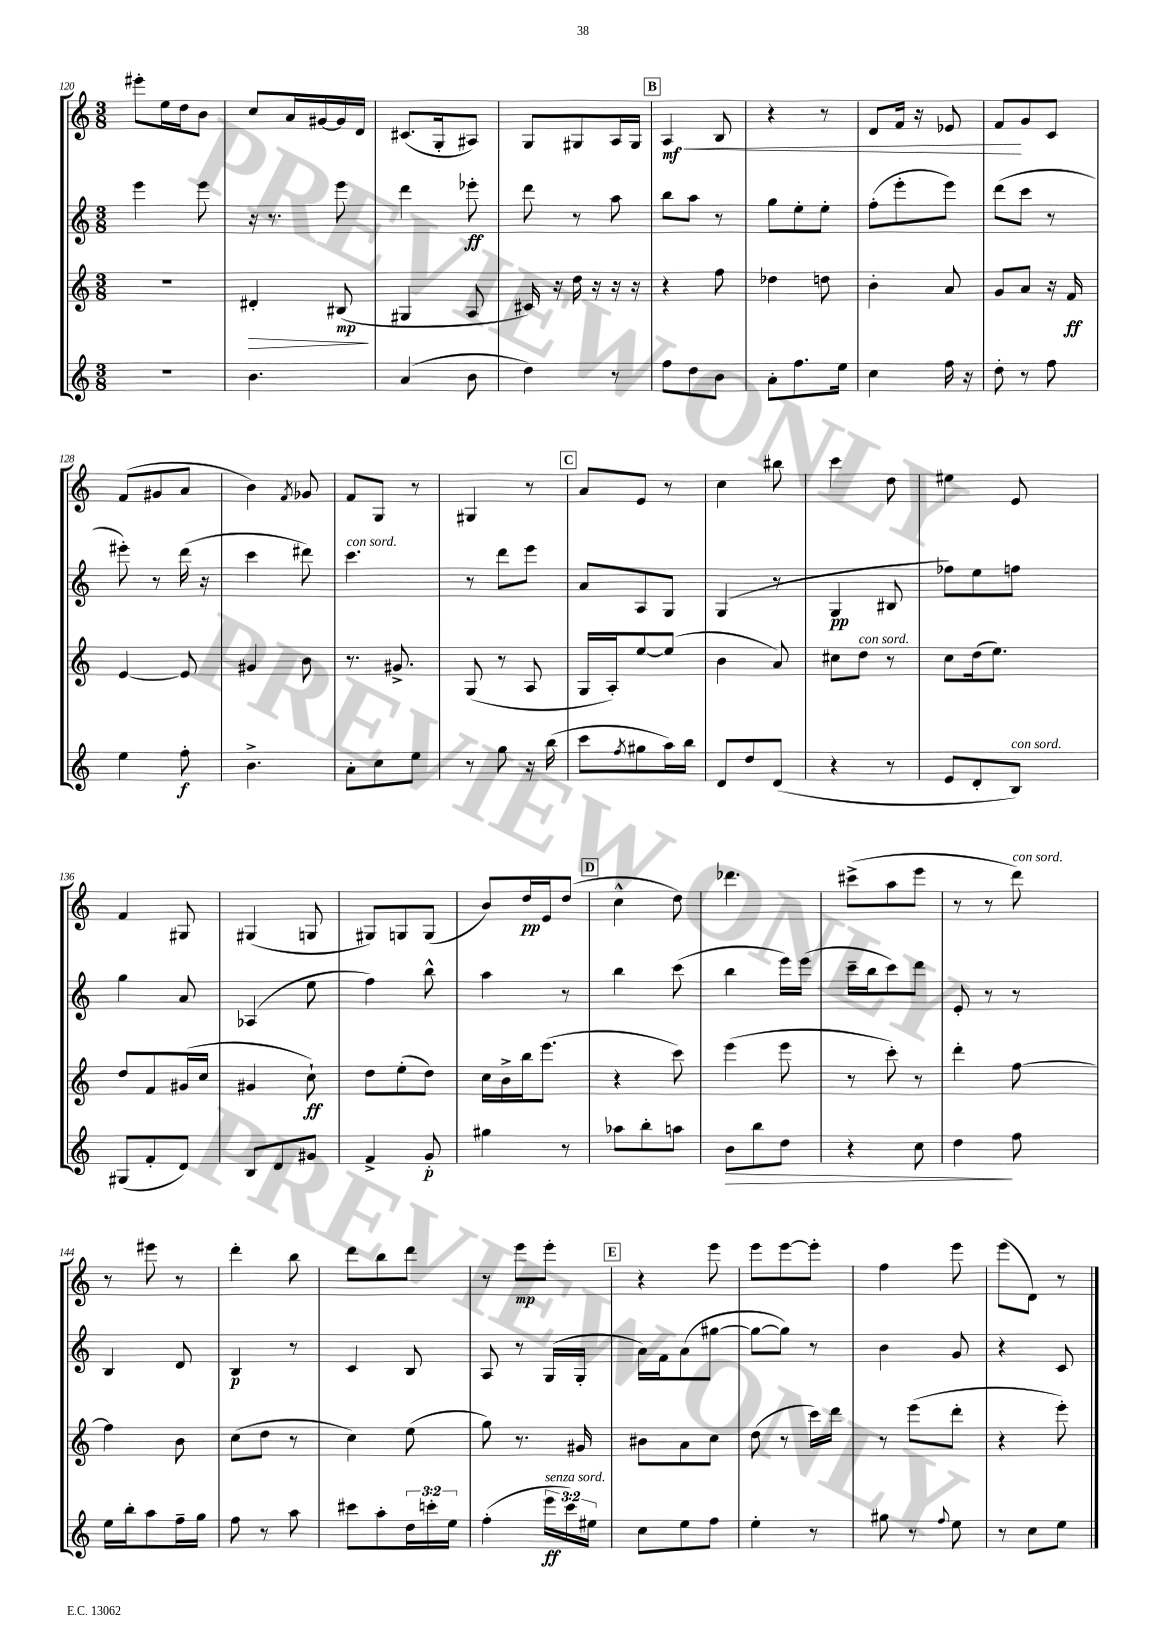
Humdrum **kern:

**kern	**kern	**kern	**kern
*staff4	*staff3	*staff2	*staff1
*clefG2	*clefG2	*clefG2	*clefG2
*k[]	*k[]	*k[]	*k[]
*M3/8	*M3/8	*M3/8	*M3/8
4.r	4.r	4eee	8eee#'
.	.	.	16ee
.	.	.	16dd
.	.	8eee	8b
=	=	=	=
4.b	4d#'	16r	8cc
.	.	8.r	.
.	.	.	16a
.	.	.	[16g#
.	(8B#	8eee	16g#]
.	.	.	16d
=	=	=	=
(4a	4G#	4ddd	(8.c#
.	.	.	16G'
8b	8A	8eee-'	8A#)
=	=	=	=
4dd)	16c#)	8ddd	8G
.	16r	.	.
.	16dd	8r	8G#
.	16r	.	.
8r	16r	8aa	16A
.	16r	.	16G#
=	=	=	=
8ff	4r	8bb	4A
8dd	.	8aa	.
8b	8ff	8r	8B
=	=	=	=
8a'	4dd-	8gg	4r
8.ff	.	8ee'	.
.	8dd	8ee'	8r
16ee	.	.	.
=	=	=	=
4cc	4b'	(8ff'	8d
.	.	8eee'	16f
.	.	.	16r
16ff	8a	8eee)	8e-
16r	.	.	.
=	=	=	=
8dd'	8g	(8ddd	8f
8r	8a	8ccc	8g
8ff	16r	8r	8c
.	16f	.	.
=	=	=	=
4ee	[4e	8eee#')	(8f
.	.	8r	8g#
8ff'	8e]	(16ddd	8a
.	.	16r	.
=	=	=	=
4.b^	4g#	4ccc	4b)
.	.	.	8qf
.	8b	8ddd#)	8g-
=	=	=	=
8a'	8.r	4.ccc	8f
8cc	.	.	8G
.	8.g#^	.	.
8ee	.	.	8r
=	=	=	=
8r	(8G	8r	4G#
8gg	8r	8ddd	.
16r	8A	8eee	8r
(16bb	.	.	.
=	=	=	=
8ccc	16G	8a	8a
.	16A')	.	.
8qff	.	.	.
8gg#	[8ee	8A	8e
16aa)	(8ee]	8G	8r
16bb	.	.	.
=	=	=	=
8d	4b	(4G	4cc
8dd	.	.	.
(8d	8a)	8r	8bb#
=	=	=	=
4r	8cc#	4G	4ccc
.	8dd	.	.
8r	8r	8B#	8dd
=	=	=	=
8e	8cc	8ff-)	4ee#
8d'	(16dd	8ee	.
.	8.ee)	.	.
8B)	.	8ff	8e
=	=	=	=
(8G#	8dd	4gg	4f
8f'	8f	.	.
8d)	(16g#	8a	8G#
.	16cc	.	.
=	=	=	=
8B	4g#	(4A-	(4G#
8d	.	.	.
8g#	8cc`)	8ee	8G
=	=	=	=
4f^	8dd	4ff)	8G#)
.	(8ee'	.	8G
8g'	8dd)	8bb^^	(8G
=	=	=	=
4gg#	16cc	4aa	8b)
.	16b^	.	.
.	16bb	.	16dd
.	(8.eee	.	16e
8r	.	8r	(8dd
=	=	=	=
8aa-	4r	4bb	4cc^^
8bb'	.	.	.
8aa	8ccc)	(8ccc	8dd)
=	=	=	=
8b	(4eee	4bb	4.ddd-
8bb	.	.	.
8dd	8eee	16eee)	.
.	.	(16eee	.
=	=	=	=
4r	8r	16ccc~	(8ccc#^
.	.	16bb	.
.	8ccc')	8ccc)	8aa
8cc	8r	8ddd	8eee
=	=	=	=
4dd	4ddd'	8e'	8r
.	.	8r	8r
8ff	[8ff	8r	8ddd)
=	=	=	=
16ee	4ff]	4B	8r
16bb'	.	.	.
8aa	.	.	8eee#
16ff~	8b	8d	8r
16gg	.	.	.
=	=	=	=
8ff	(8cc	4B	4ddd'
8r	8dd	.	.
8aa	8r	8r	8bb
=	=	=	=
8ccc#	4cc)	4c	8ddd
8aa'	.	.	8bb
24dd	(8ee	8B	8ddd
24ccc'	.	.	.
24ee	.	.	.
=	=	=	=
(4ff'	8gg)	8A	8r
.	8.r	8r	8eee
24eee	.	(16G	8eee'
24ccc)	.	.	.
.	16g#	16G'	.
24ee#	.	.	.
=	=	=	=
8cc	8b#	16a)	4r
.	.	16f	.
8ee	8a	(8a	.
8ff	8cc	[8gg#	8eee
=	=	=	=
4ee'	(8dd	8gg#_	8eee
.	8r	8gg#])	[8eee
8r	16ccc)	8r	8eee']
.	16ddd	.	.
=	=	=	=
8gg#	8r	4b	4ff
8r	(8eee	.	.
8qqff	.	.	.
8ee	8ddd'	8g	8eee
=	=	=	=
8r	4r	4r	(8eee
8cc	.	.	8d)
8ee	8eee')	8c	8r
==	==	==	==
*-	*-	*-	*-
